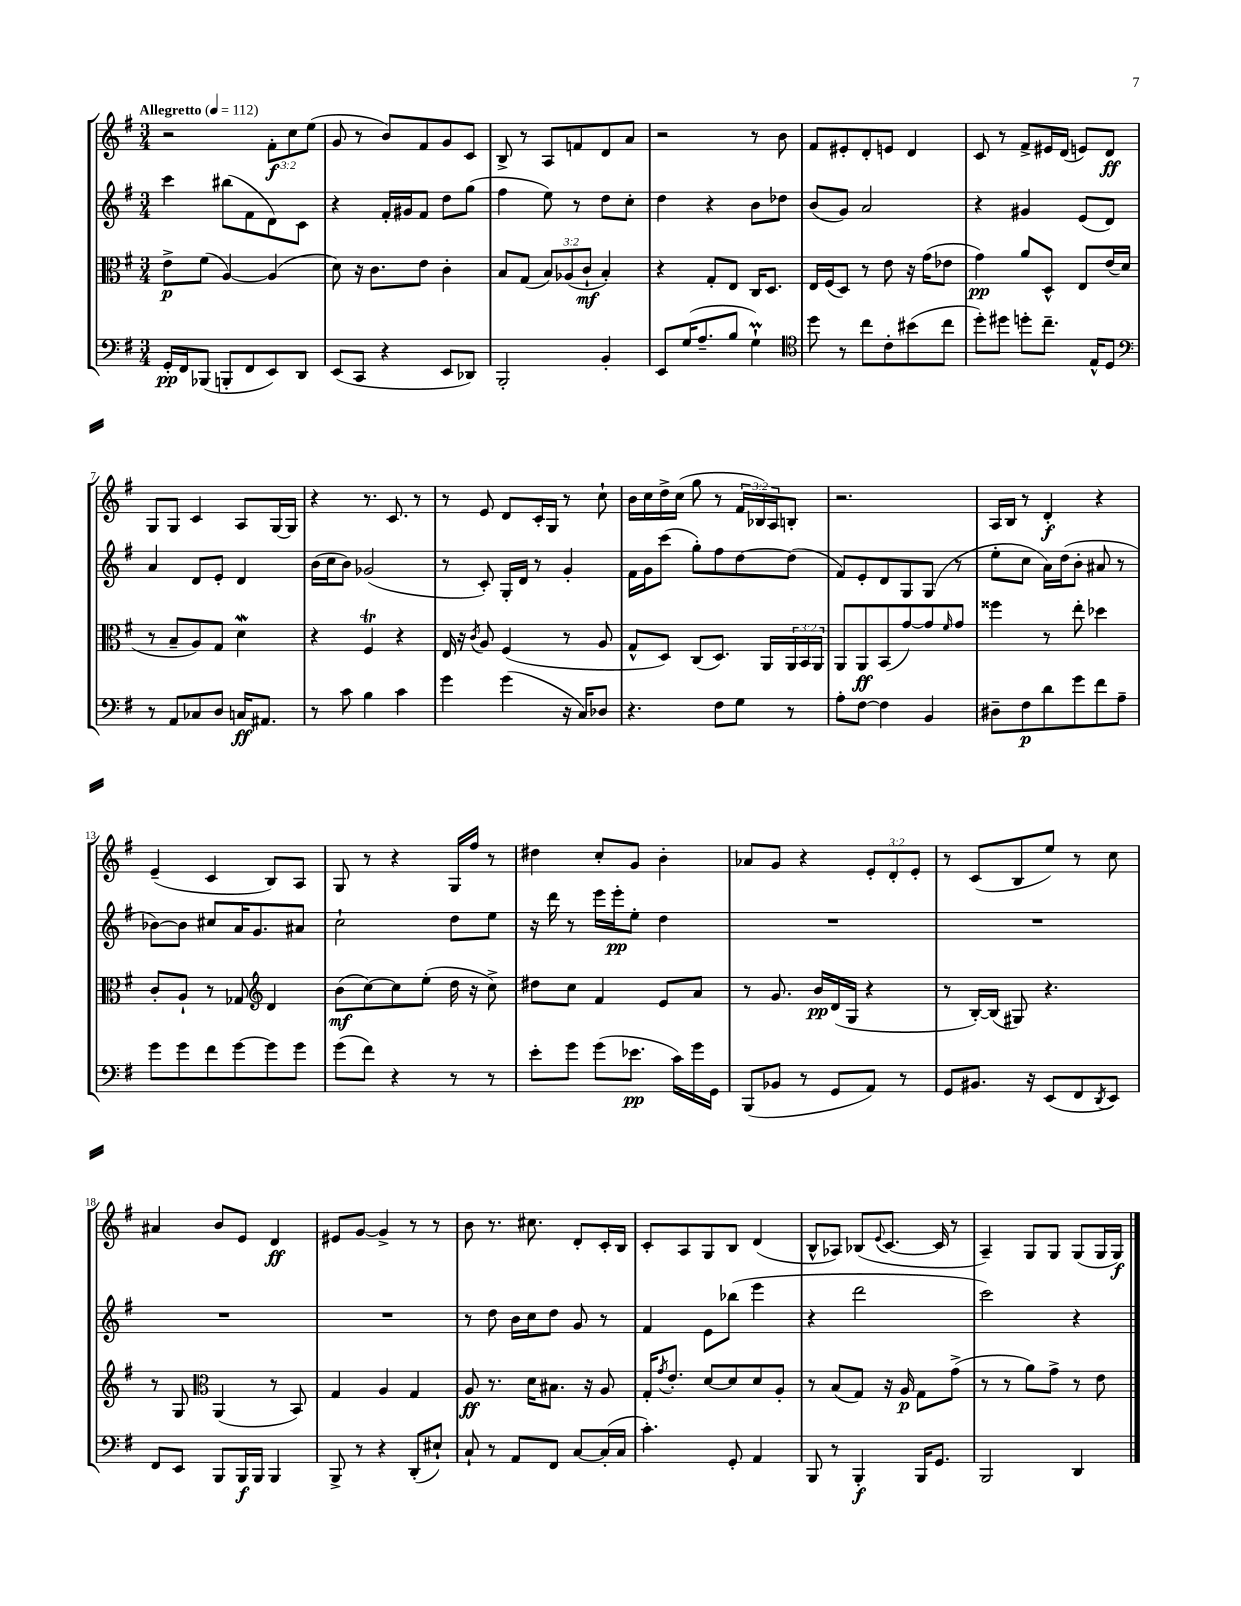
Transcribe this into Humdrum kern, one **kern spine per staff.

**kern	**kern	**kern	**kern
*staff4	*staff3	*staff2	*staff1
*clefF4	*clefC3	*clefG2	*clefG2
*k[f#]	*k[f#]	*k[f#]	*k[f#]
*M3/4	*M3/4	*M3/4	*M3/4
*MM112	*MM112	*MM112	*MM112
16GG'	8e^	4ccc	2r
16FF#	.	.	.
(8BBB-	(8f#	.	.
8BBB'	[4A)	(8bb#	.
8FF#	.	8f#	.
8EE)	(4A]	8d)	12f#'
.	.	.	12cc
8DD	.	8c	.
.	.	.	(12ee
=	=	=	=
(8EE	8d)	4r	8g
8CC	16r	.	8r
.	8.c	.	.
4r	.	16f#'	8b)
.	.	16g#	.
.	8e	8f#	8f#
8EE	4c'	8dd	8g
8DD-)	.	(8gg	8c
=	=	=	=
2BBB'	8B	4ff#	8B^
.	(8G	.	8r
.	12B)	8ee)	8A
.	(12A-	.	.
.	.	8r	8f
.	12c`	.	.
4BB'	4B')	8dd	8d
.	.	8cc'	8a
=	=	=	=
8EE	4r	4dd	2r
(16G	.	.	.
8.A~	.	.	.
.	8G'	4r	.
8B	8E	.	.
4G`)	16C	8b	8r
.	8.D	.	.
.	.	8dd-	8b
=	=	=	=
*clefC4	*	*	*
8dd	16E	(8b	8f#
.	(16F#	.	.
8r	8D)	8g)	8e#'
8cc	8r	2a	8d'
8c'	8e	.	8e
(8b#	16r	.	4d
.	(16g	.	.
8cc	8e-	.	.
=	=	=	=
8dd')	4g)	4r	8c
8dd#	.	.	8r
8dd'	8a	4g#	8f#^
8.cc~	8D^^	.	16e#
.	.	.	(16d
.	8E	(8e	8e)
16E^^	.	.	.
8D	(16e	8d)	8d
.	16d	.	.
=	=	=	=
*clefF4	*	*	*
8r	8r	4a	8G
8AA	8B~	.	8G
8C-	8A)	8d	4c
8D	8G	8e'	.
16C	4d	4d	8A
8.AA#	.	.	.
.	.	.	[16G
.	.	.	16G]
=	=	=	=
8r	4r	(16b	4r
.	.	16cc	.
8c	.	8b)	.
4B	4F#	(2g-	8.r
.	.	.	8.c
4c	4r	.	.
.	.	.	8r
=	=	=	=
4g	16E	8r	8r
.	16r	.	.
.	8qc	.	.
.	8A	8c')	8e
(4g	(4F#	16G'	8d
.	.	16d	.
.	.	8r	16c'
.	.	.	16G
16r	8r	4g'	8r
16C)	.	.	.
8D-	8A	.	8cc`
=	=	=	=
4.r	8G^^	16f#	16b
.	.	16g	16cc
.	8D)	(8ccc	16dd^
.	.	.	(16cc
.	(8C	8gg')	8gg
8F#	8.D)	8ff#	8r
8G	.	[8dd	24f#
.	.	.	24B-)
.	16AA	.	.
.	.	.	24A
8r	24AA	(8dd]	8B'
.	24BB	.	.
.	24AA	.	.
=	=	=	=
8A'	8AA	8f#)	2.r
[8F#	8AA	8e'	.
4F#]	(8BB	8d	.
.	[8g)	8G	.
4BB	8g]	(8G	.
.	16qqf#	.	.
.	8g	8r	.
=	=	=	=
8D#~	4ff##	8ee'	16A
.	.	.	16B
8F#	.	8cc	8r
8d	8r	16a)	4d'
.	.	(16dd	.
8g	8ee'	8b'	.
8f#	4dd-	8a#	4r
8A~	.	8r	.
=	=	=	=
8g	8c'	[8b-)	(4e~
8g	8A`	8b-]	.
8f#	8r	8cc#	4c
[8g	8G-	16a	.
.	.	8.g	.
*	*clefG2	*	*
8g]	4d	.	8B)
8g	.	8a#	8A
=	=	=	=
(8g	(8b	2cc`	8G
8f#)	[8cc)	.	8r
4r	8cc]	.	4r
.	(8ee'	.	.
8r	16dd	8dd	16G
.	16r	.	16ff#
8r	8cc^)	8ee	8r
=	=	=	=
8e'	8dd#	16r	4dd#
.	.	16ddd	.
8g	8cc	8r	.
(8g	4f#	16eee	8cc'
.	.	16eee'	.
8.e-	.	8ee'	8g
.	8e	4dd	4b'
16c)	.	.	.
16g	8a	.	.
16GG	.	.	.
=	=	=	=
(8BBB	8r	2.r	8a-
8BB-	8.g	.	8g
8r	.	.	4r
.	16b	.	.
8GG	(16d	.	.
.	16G	.	.
8AA)	4r	.	12e'
.	.	.	12d'
8r	.	.	.
.	.	.	12e'
=	=	=	=
8GG	8r	2.r	8r
8.BB#	[16B')	.	(8c
.	(16B]	.	.
.	8G#)	.	8B
16r	.	.	.
(8EE	4.r	.	8ee)
8FF#	.	.	8r
8qDD	.	.	.
8EE)	.	.	8cc
=	=	=	=
8FF#	8r	2.r	4a#
8EE	8G	.	.
*	*clefC3	*	*
8BBB	(4AA	.	8b
16BBB	.	.	8e
16BBB	.	.	.
4BBB	8r	.	4d
.	8BB)	.	.
=	=	=	=
8BBB^	4G	2.r	8e#
8r	.	.	[8g
4r	4A	.	4g^]
(8DD'	4G	.	8r
8E#`)	.	.	8r
=	=	=	=
8C`	8A	8r	8b
8r	8.r	8dd	8.r
8AA	.	16b	.
.	16d	16cc	8.cc#
8FF#	8.B#	8dd	.
[8C	.	8g	8d'
.	16r	.	.
(16C']	8A	8r	16c'
16C	.	.	16B
=	=	=	=
4.c')	16G'	4f#	8c'
.	8qg	.	.
.	8.e'	.	.
.	.	.	8A
.	[8d	8e	8G
8GG'	8d]	(8bb-	8B
4AA	8d	4eee	(4d
.	8A'	.	.
=	=	=	=
8BBB	8r	4r	8B^^
8r	(8B	.	8A-)
4BBB'	8G)	2ddd	(8B-
.	.	.	8qqe
.	16r	.	[8.c
.	16A	.	.
16BBB	8G	.	.
8.GG	.	.	16c]
.	(8g^	.	8r
=	=	=	=
2BBB	8r	2ccc)	4A~)
.	8r	.	.
.	8a)	.	8G
.	8g^	.	8G
4DD	8r	4r	(8G
.	8e	.	16G
.	.	.	16G)
==	==	==	==
*-	*-	*-	*-
